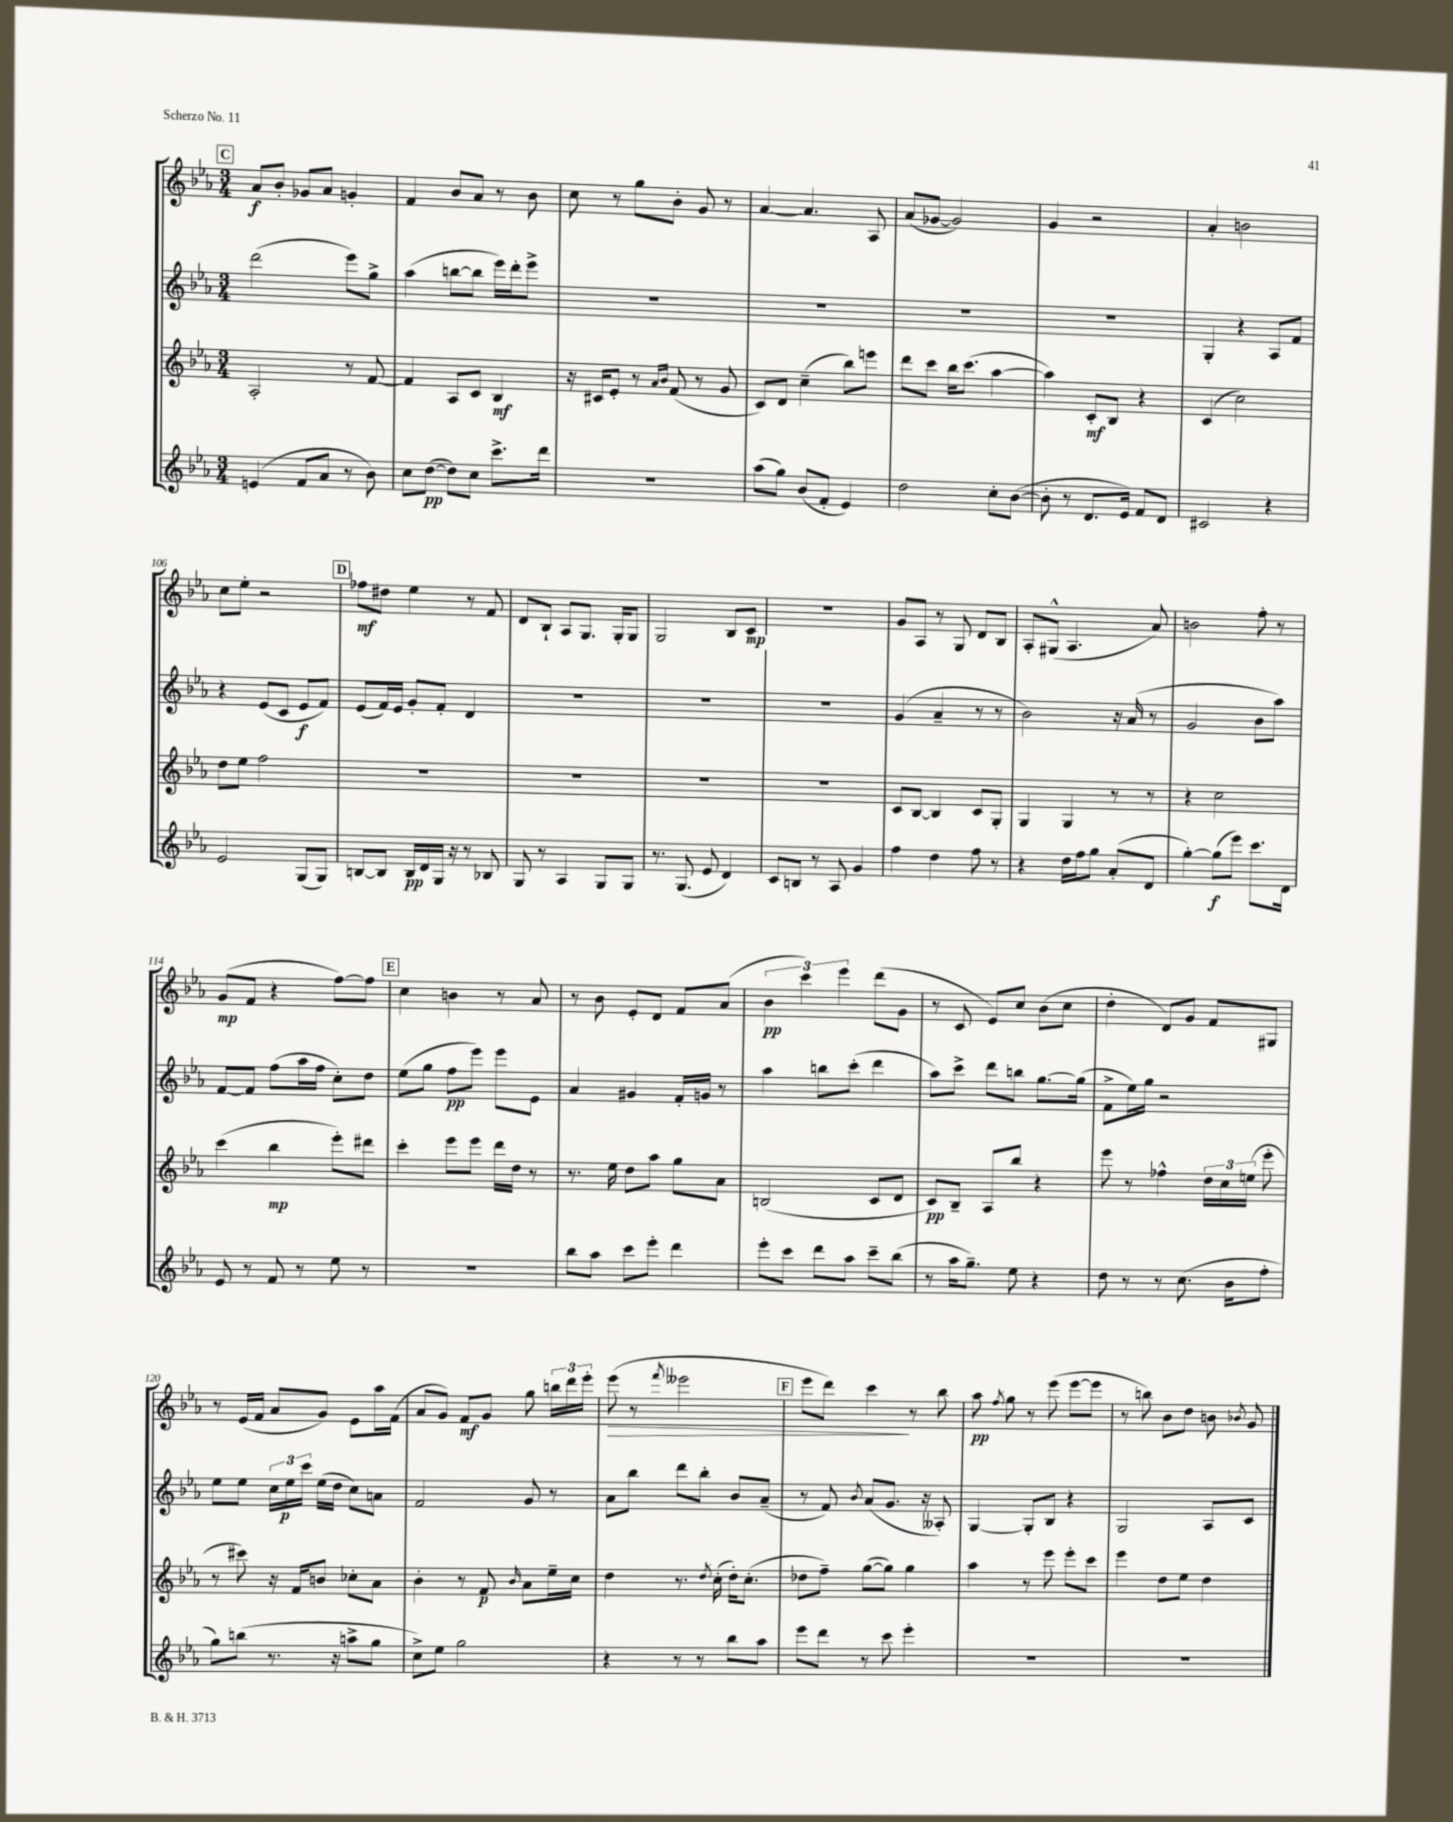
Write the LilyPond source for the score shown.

<<
\new StaffGroup <<
\new Staff = "s0" {
    \clef treble \key ees \major \numericTimeSignature \time 3/4
    \autoBeamOff \mark \markup { \box "C" } aes'8[\f bes'8]-. ges'8[ aes'8] g'4-. |
    f'4 bes'8[ aes'8] r8 bes'8 |
    c''8 r8 g''8[ bes'8]-. g'8 r8 |
    aes'4~ aes'4. aes8 |
    aes'8[( ges'8]~ ges'2) |
    g'4 r2 |
    aes'4-. b'2 |
    c''8[ ees''8]-. r2 |
    \mark \markup { \box "D" } fes''8[\mf dis''8] ees''4 r8 f'8 |
    d'8[ bes8]-! aes8[ g8.] g16[-. g8] |
    g2 bes8[ c'8]\mp |
    R2. |
    g'8[ aes8] r8 g8 d'8[ bes8] |
    aes8[-. gis8]-^( aes4. aes'8) |
    b'2 f''8-. r8 |
    g'8[\mp( f'8] r4 f''8[~) f''8] |
    \mark \markup { \box "E" } c''4 b'4 r8 aes'8 |
    r8 bes'8 ees'8[-. d'8] f'8[ aes'8]( |
    \tuplet 3/2 { bes'4\pp c'''4) ees'''4 } d'''8[( g'8] |
    r8 c'8 ees'8[) c''8] bes'8[( c''8] |
    d''4-. d'8[) g'8] f'8[ gis8] |
    r8 ees'16[( f'16] aes'8[ g'8]) ees'8[ aes''16 f'16]( |
    aes'8[ g'8]) f'8[\mf g'8] g''8 \tuplet 3/2 { b''16[ d'''16 ees'''16]-. } |
    ees'''8\>( r8 \acciaccatura { f'''8 } eeses'''2 |
    \mark \markup { \box "F" } ees'''8[ d'''8]) c'''4\! r8 bes''8 |
    aes''8\pp \acciaccatura { f''8 } g''8 r8 ees'''8( ees'''8[~ ees'''8] |
    r8 b''8) bes'8[ d''8] b'8 \acciaccatura { bes'8 } g'8 \bar "|." |
}
\new Staff = "s1" {
    \clef treble \key ees \major \numericTimeSignature \time 3/4
    \autoBeamOff \mark \markup { \box "C" } d'''2( ees'''8[) g''8]-> |
    aes''4( b''8[~ b''8] ees'''16[) d'''16-. ees'''8]-> |
    R2. |
    R2. |
    R2. |
    R2. |
    g4-. r4 aes8[ f'8] |
    r4 ees'8[( c'8] ees'8[\f f'8]) |
    \mark \markup { \box "D" } ees'8[( f'16) ees'16] g'8[-. f'8]-. d'4 |
    R2. |
    R2. |
    R2. |
    g'4( aes'4-- r8 r8 |
    bes'2) r16 aes'16( r8 |
    g'2 bes'8[ aes''8]) |
    f'8[~ f'8] f''8[( aes''16 f''16] c''8[-.) d''8] |
    \mark \markup { \box "E" } ees''8[( g''8] f''8[\pp ees'''8]) ees'''8[ ees'8] |
    aes'4 gis'4 f'16[-. g'16] r8 |
    aes''4 b''8[ c'''8]-.( d'''4 |
    aes''8[) c'''8]-> d'''8[ b''8] g''8.[~ g''16]( |
    f'8[-> ees''16) g''16] r2 |
    ees''8[ ees''8] \tuplet 3/2 { c''16[ ees''16\p c'''16] } ees''16[( d''16] c''8[) a'8] |
    f'2 g'8 r8 |
    aes'8[ bes''8] d'''8[ bes''8]-. bes'8[ aes'8]--( |
    \mark \markup { \box "F" } r8 f'8) \acciaccatura { bes'8 } aes'8[( g'8.] r16 aeses8-.) |
    g4~ g8[-. bes8] r4 |
    g2 aes8[ c'8] \bar "|." |
}
\new Staff = "s2" {
    \clef treble \key ees \major \numericTimeSignature \time 3/4
    \autoBeamOff \mark \markup { \box "C" } aes2-. r8 f'8~ |
    f'4 aes8[ c'8] bes4\mf |
    r16 cis'16[ ees'8]-. r8 \grace { aes'16[ bes'16] } f'8( r8 g'8 |
    c'8[) d'8] c''4--( bes''8[) e'''8] |
    d'''8[ c'''8] bes''16[ c'''8.]( aes''4~ |
    aes''4) c'8[-.\mf bes8] r4 |
    c'4( c''2) |
    d''8[ ees''8] f''2 |
    \mark \markup { \box "D" } R2. |
    R2. |
    R2. |
    R2. |
    c'8[ bes8]~ bes4 c'8[ g8]-. |
    g4 g4 r8 r8 |
    r4 c''2 |
    c'''4( bes''4\mp ees'''8[-.) dis'''8] |
    \mark \markup { \box "E" } c'''4-. ees'''8[ ees'''8] d'''16[ d''16] r8 |
    r8. ees''16 d''8[ aes''8] g''8[ aes'8] |
    b2( c'8[ d'8] |
    c'8[\pp) bes8]-- aes8[ bes''8] r4 |
    ees'''8 r8 fes''4-^ \tuplet 3/2 { d''16[ c''16 e''16]( } ees'''8-. |
    r8 cis'''8) r16 f'16[ b'8] ces''8[-. aes'8] |
    bes'4-. r8 f'8\p \grace { bes'16 } aes'8[ ees''16-- c''16] |
    d''4 r8. \acciaccatura { d''8 } c''16-.( d''16[-.) c''8.]-.( |
    \mark \markup { \box "F" } des''8[ f''8]--) g''8[~( g''8]) g''4 |
    aes''4 r8 ees'''8 ees'''8[-. c'''8] |
    ees'''4 d''8[ ees''8] d''4 \bar "|." |
}
\new Staff = "s3" {
    \clef treble \key ees \major \numericTimeSignature \time 3/4
    \autoBeamOff \mark \markup { \box "C" } e'4( f'8[ aes'8] r8 bes'8) |
    c''8[ d''8]~\pp( d''8[) c''8] c'''8.[-> d'''16] |
    R2. |
    aes''8[( g''8]) bes'8[( f'8]-. ees'4) |
    d''2 c''8[-. bes'8]~( |
    bes'8-. r8 d'8.[ ees'16]) f'8[ d'8] |
    cis'2 r4 |
    ees'2 g8[( g8]) |
    \mark \markup { \box "D" } b8[~ b8] b16[\pp d'16 g16] r16 r8 bes8 |
    g8 r8 aes4 g8[ g8] |
    r8. g8.( ees'8 d'4) |
    c'8[ b8] r8 aes8 g'4 |
    f''4 d''4 f''8 r8 |
    r4 d''16[ f''16 g''8] aes'8[-.( d'8] |
    g''4~-.) g''8[\f( ees'''8]) c'''8.[ d'16] |
    ees'8 r8 f'8 r8 ees''8 r8 |
    \mark \markup { \box "E" } R2. |
    bes''8[ aes''8] c'''8[ ees'''8]-. d'''4 |
    ees'''8[-. c'''8] d'''8[ aes''8] c'''8[-- bes''8]( |
    r8 aes''16[ g''8.]--) ees''8 r4 |
    d''8 r8 r8 c''8.( bes'16[ f''8]-. |
    g''8[) b''8]( r8. r16 a''8[-> g''8] |
    c''8[->) ees''8] g''2 |
    r4 r8 r8 bes''8[ aes''8] |
    \mark \markup { \box "F" } ees'''8[ d'''8] r8 c'''8 ees'''4-. |
    R2. |
    R2. \bar "|." |
}
>>
>>
\layout { \context { \Score currentBarNumber = #99 } }
